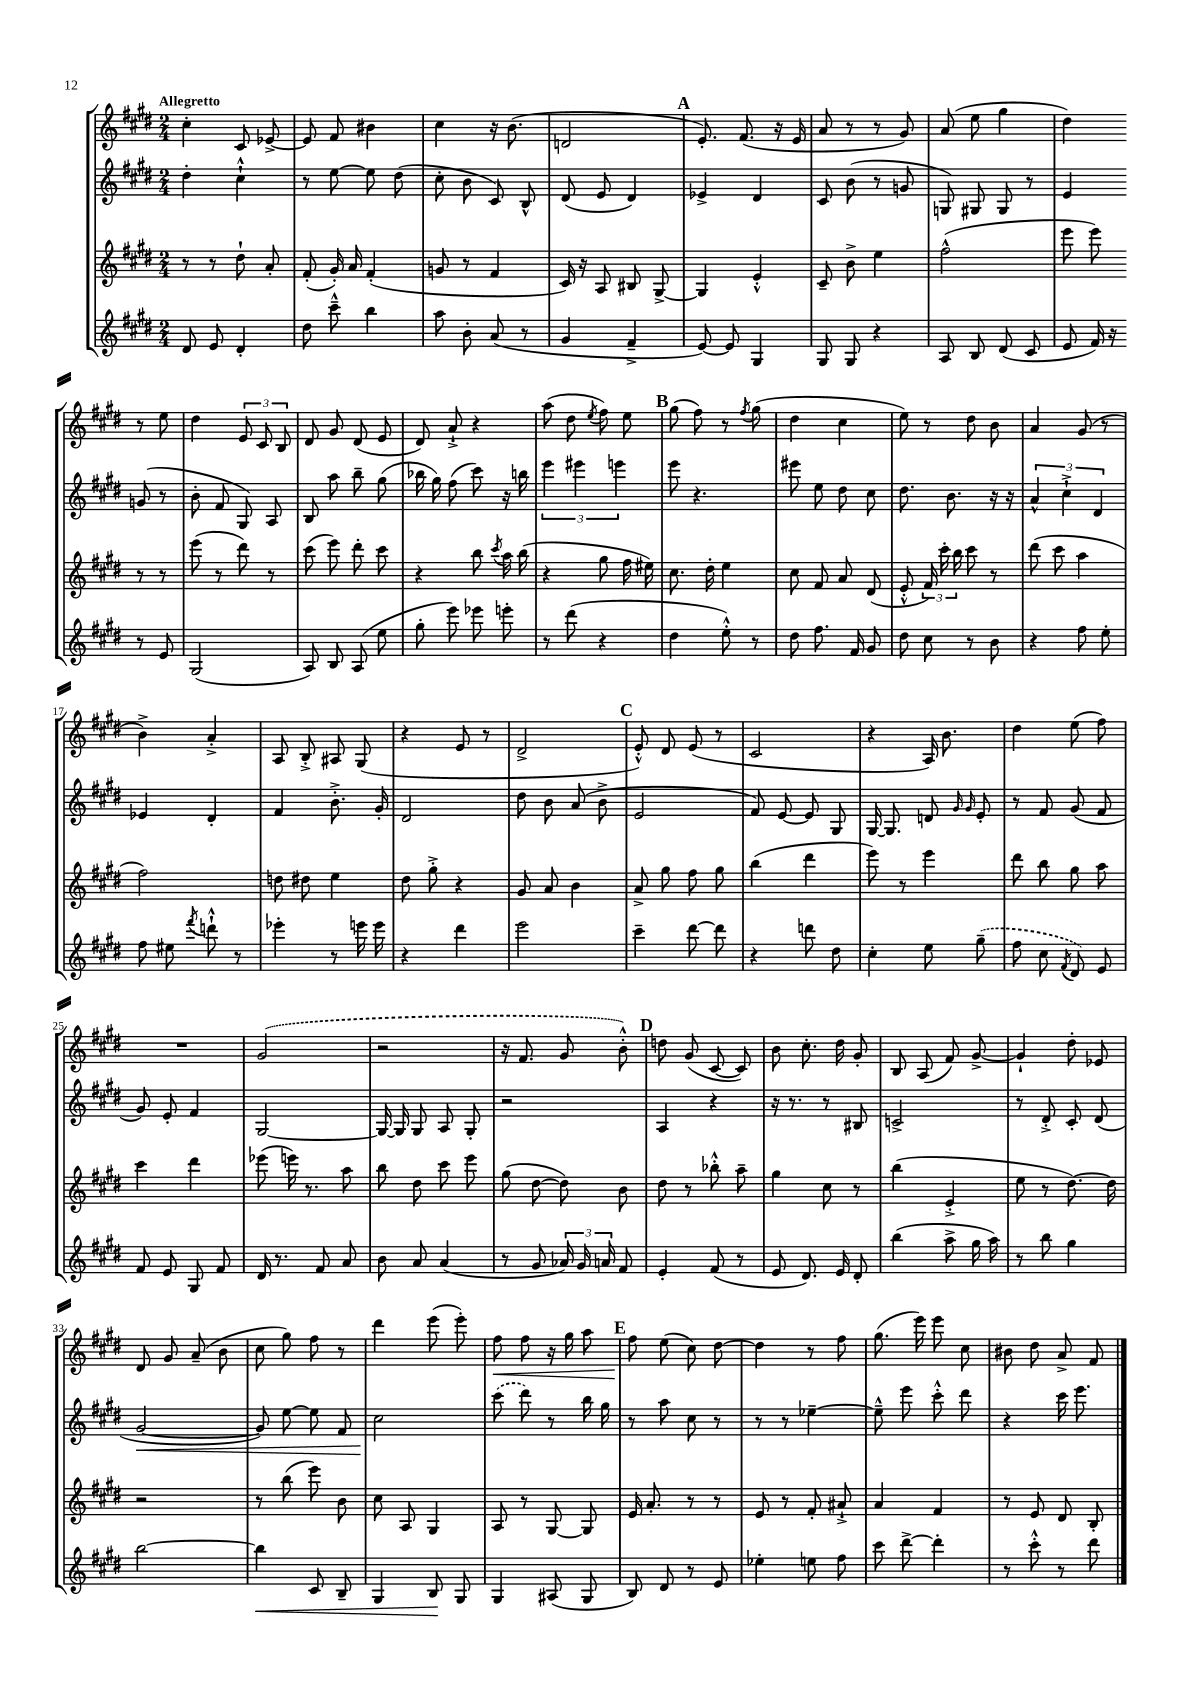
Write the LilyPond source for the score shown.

<<
\new StaffGroup <<
\new Staff = "s0" {
    \clef treble \key e \major \numericTimeSignature \time 2/4 \tempo "Allegretto"
    \autoBeamOff cis''4-. cis'8 ees'8~-> |
    ees'8 fis'8 bis'4 |
    cis''4 r16 b'8.( |
    d'2 |
    \mark \markup { \bold "A" } e'8.-.) fis'8.( r16 e'16 |
    a'8 r8 r8 gis'8) |
    a'8( e''8 gis''4 |
    dis''4) r8 e''8 |
    dis''4 \tuplet 3/2 { e'8 cis'8 b8 } |
    dis'8 gis'8 dis'8( e'8 |
    dis'8) a'8-!-> r4 |
    a''8( dis''8 \acciaccatura { e''8 } fis''8) e''8 |
    \mark \markup { \bold "B" } gis''8( fis''8) r8 \acciaccatura { fis''8 } gis''8( |
    dis''4 cis''4 |
    e''8) r8 dis''8 b'8 |
    a'4 gis'8( r8 |
    b'4->) a'4-.-> |
    a8 b8-.-> ais8 gis8( |
    r4 e'8 r8 |
    dis'2-> |
    \mark \markup { \bold "C" } e'8-.-^) dis'8 e'8( r8 |
    cis'2 |
    r4 a16) b'8. |
    dis''4 e''8( fis''8) |
    R2 |
    \once \slurDashed gis'2( |
    r2 |
    r16 fis'8. gis'8 b'8-.-^) |
    \mark \markup { \bold "D" } d''8 gis'8( cis'8~ cis'8) |
    b'8 cis''8.-. dis''16 gis'8-. |
    b8 a8( fis'8) gis'8~-> |
    gis'4-! dis''8-. ees'8 |
    dis'8 gis'8 a'8--( b'8 |
    cis''8 gis''8) fis''8 r8 |
    dis'''4 e'''8( e'''8-.) |
    fis''8\< fis''8 r16 gis''16 a''8 |
    \mark \markup { \bold "E" } fis''8\! e''8( cis''8) dis''8~ |
    dis''4 r8 fis''8 |
    gis''8.( e'''16) e'''8 cis''8 |
    bis'8 dis''8 a'8-> fis'8 \bar "|." |
}
\new Staff = "s1" {
    \clef treble \key e \major \numericTimeSignature \time 2/4
    \autoBeamOff dis''4-. cis''4-!-^ |
    r8 e''8~ e''8 dis''8( |
    cis''8-. b'8 cis'8) b8-^ |
    dis'8( e'8 dis'4) |
    \mark \markup { \bold "A" } ees'4-> dis'4 |
    cis'8 b'8( r8 g'8 |
    g8) gis8 gis8 r8 |
    e'4 g'8( r8 |
    b'8-. fis'8 gis8) a8 |
    b8 a''8 b''8-- gis''8( |
    bes''16 gis''16) fis''8( cis'''8) r16 b''16 |
    \tuplet 3/2 { e'''4 eis'''4 e'''4 } |
    \mark \markup { \bold "B" } e'''8 r4. |
    eis'''8 e''8 dis''8 cis''8 |
    dis''8. b'8. r16 r16 |
    \tuplet 3/2 { a'4-^ cis''4-!-> dis'4 } |
    ees'4 dis'4-. |
    fis'4 b'8.-.-> gis'16-. |
    dis'2 |
    dis''8 b'8 a'8( b'8-> |
    \mark \markup { \bold "C" } e'2 |
    fis'8) e'8~ e'8 gis8 |
    gis16~ gis8. d'8 \grace { gis'16 gis'16 } e'8-. |
    r8 fis'8 gis'8( fis'8 |
    gis'8) e'8-. fis'4 |
    gis2~ |
    gis16~ gis16 gis8 a8 gis8-. |
    r2 |
    \mark \markup { \bold "D" } a4 r4 |
    r16 r8. r8 bis8 |
    c'2-> |
    r8 dis'8-.-> cis'8-. dis'8( |
    gis'2~\< |
    gis'8) e''8~ e''8 fis'8 |
    cis''2\! |
    \once \slurDashed cis'''8( dis'''8) r8 b''16 gis''16 |
    \mark \markup { \bold "E" } r8 a''8 cis''8 r8 |
    r8 r8 ees''4~-- |
    ees''8---^ e'''8 cis'''8-.-^ dis'''8 |
    r4 cis'''16 e'''8. \bar "|." |
}
\new Staff = "s2" {
    \clef treble \key e \major \numericTimeSignature \time 2/4
    \autoBeamOff r8 r8 dis''8-! a'8-. |
    fis'8-.( gis'16-.) a'16 fis'4-.( |
    g'8 r8 fis'4 |
    cis'16) r16 a8 bis8 gis8~-> |
    \mark \markup { \bold "A" } gis4 e'4-.-^ |
    cis'8-- b'8-> e''4 |
    fis''2-^( |
    e'''8 e'''8) r8 r8 |
    e'''8( r8 dis'''8) r8 |
    cis'''8( e'''8) dis'''8-. cis'''8 |
    r4 b''8 \acciaccatura { cis'''8 } a''16 b''16( |
    r4 gis''8 fis''16 eis''16) |
    \mark \markup { \bold "B" } cis''8. dis''16-. e''4 |
    cis''8 fis'8 a'8 dis'8( |
    e'8-.-^ \tuplet 3/2 { fis'16) cis'''16-. b''16 } cis'''8 r8 |
    dis'''8( cis'''8 a''4 |
    fis''2) |
    d''8 dis''8 e''4 |
    dis''8 gis''8-.-> r4 |
    gis'8 a'8 b'4 |
    \mark \markup { \bold "C" } a'8-> gis''8 fis''8 gis''8 |
    b''4( dis'''4 |
    e'''8) r8 e'''4 |
    dis'''8 b''8 gis''8 a''8 |
    cis'''4 dis'''4 |
    ees'''8( e'''16) r8. a''8 |
    b''8 dis''8 cis'''8 e'''8 |
    gis''8( dis''8~ dis''8) b'8 |
    \mark \markup { \bold "D" } dis''8 r8 bes''8-.-^ a''8-- |
    gis''4 cis''8 r8 |
    b''4( e'4-.-> |
    e''8 r8 dis''8.~) dis''16 |
    r2 |
    r8 b''8( e'''8) b'8 |
    cis''8 a8 gis4 |
    a8 r8 gis8~ gis8 |
    \mark \markup { \bold "E" } e'16 a'8.-. r8 r8 |
    e'8 r8 fis'8-. ais'8-!-> |
    a'4 fis'4 |
    r8 e'8 dis'8 b8-. \bar "|." |
}
\new Staff = "s3" {
    \clef treble \key e \major \numericTimeSignature \time 2/4
    \autoBeamOff dis'8 e'8 dis'4-. |
    dis''8 cis'''8---^ b''4 |
    a''8 b'8-. a'8( r8 |
    gis'4 fis'4---> |
    \mark \markup { \bold "A" } e'8~) e'8 gis4 |
    gis8 gis8 r4 |
    a8 b8 dis'8( cis'8 |
    e'8 fis'16) r16 r8 e'8 |
    gis2( |
    a8) b8 a8( e''8 |
    gis''8-. e'''8) ees'''8 e'''8-. |
    r8 dis'''8( r4 |
    \mark \markup { \bold "B" } dis''4 e''8-.-^) r8 |
    dis''8 fis''8. fis'16 gis'8 |
    dis''8 cis''8 r8 b'8 |
    r4 fis''8 e''8-. |
    fis''8 eis''8 \acciaccatura { fis'''8 } d'''8-!-^ r8 |
    ees'''4-. r8 e'''16 e'''16 |
    r4 dis'''4 |
    e'''2 |
    \mark \markup { \bold "C" } cis'''4-- dis'''8~ dis'''8 |
    r4 d'''8 dis''8 |
    cis''4-. e''8 \once \slurDashed gis''8--( |
    fis''8 cis''8 \acciaccatura { fis'8 } dis'8) e'8 |
    fis'8 e'8 gis8 fis'8 |
    dis'16 r8. fis'8 a'8 |
    b'8 a'8 a'4( |
    r8 gis'8 \tuplet 3/2 { aes'16) gis'16 a'16 } fis'8 |
    \mark \markup { \bold "D" } e'4-. fis'8( r8 |
    e'8 dis'8.) e'16 dis'8-. |
    b''4( a''8-> gis''16 a''16) |
    r8 b''8 gis''4 |
    b''2~ |
    b''4\< cis'8 b8-- |
    gis4 b8\! gis8 |
    gis4 ais8( gis8 |
    \mark \markup { \bold "E" } b8) dis'8 r8 e'8 |
    ees''4-. e''8 fis''8 |
    cis'''8 dis'''8~-> dis'''4-. |
    r8 cis'''8-.-^ r8 dis'''8 \bar "|." |
}
>>
>>
